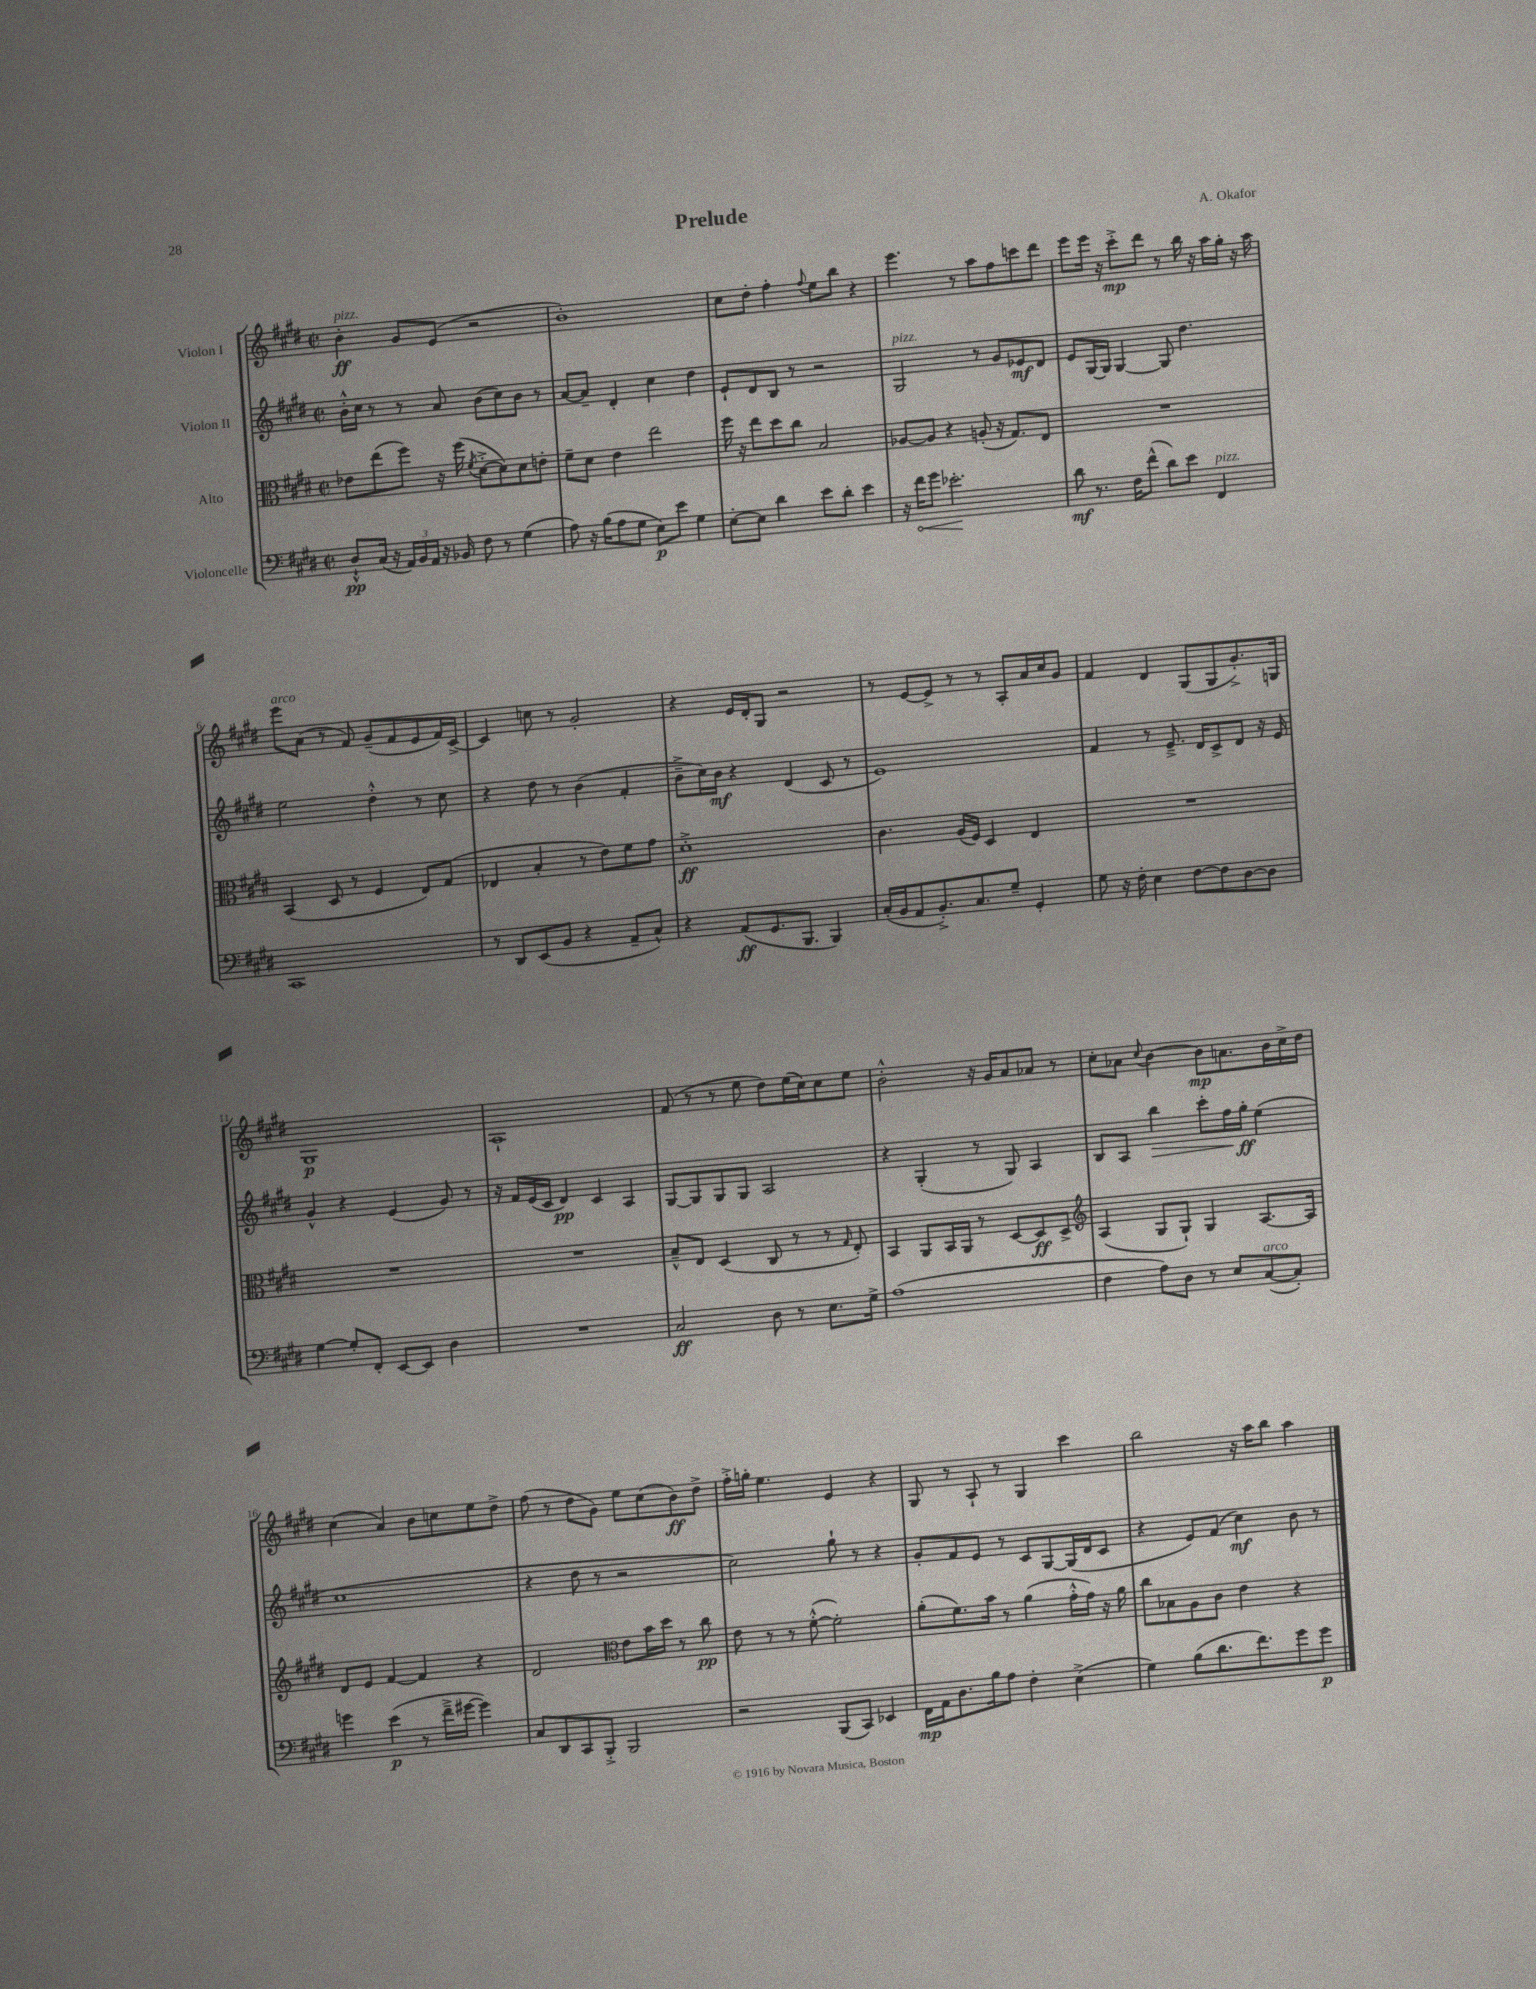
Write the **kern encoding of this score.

**kern	**dynam	**kern	**dynam	**kern	**dynam	**kern	**dynam
*part4	*part4	*part3	*part3	*part2	*part2	*part1	*part1
*staff4	*staff4	*staff3	*staff3	*staff2	*staff2	*staff1	*staff1
*I"Violoncelle	*	*I"Alto	*	*I"Violon II	*	*I"Violon I	*
*clefF4	*	*clefC3	*	*clefG2	*	*clefG2	*
*k[f#c#g#d#]	*	*k[f#c#g#d#]	*	*k[f#c#g#d#]	*	*k[f#c#g#d#]	*
*M2/2	*	*M2/2	*	*M2/2	*	*M2/2	*
*met(c|)	*	*met(c|)	*	*met(c|)	*	*met(c|)	*
=1	=1	=1	=1	=1	=1	=1	=1
!	!	!	!	!	!	!LO:TX:a:i:t=pizz.	!
8D#`^^/L	pp	8e-X\L	.	16b'^^\LL	.	4b'\	ff
.	.	.	.	16cc#\JJ	.	.	.
(16C#/Jk	.	(8ee\	.	8r	.	.	.
16r	.	.	.	.	.	.	.
24AA/LL)	.	8ff#\J)	.	8r	.	8g#/L	.
24BB/	.	.	.	.	.	.	.
24AA/JJ	.	.	.	.	.	.	.
16r	.	16r	.	8a/	.	(8e/J	.
16BB-X/	.	(16ff#\	.	.	.	.	.
.	.	8qf#/	.	.	.	.	.
8F#\	.	[8d#'^\L	.	(8b\L	.	2r	.
8r	.	8d#\])	.	8cc#\)	.	.	.
(4G#\	.	8d#\	.	8b\J	.	.	.
.	.	8en'\J	.	8r	.	.	.
=2	=2	=2	=2	=2	=2	=2	=2
8A\)	.	8f#~\L	.	[8a/L	.	1b')	.
16r	.	8d#\J	.	8a~/J]	.	.	.
(16B\KL	.	.	.	.	.	.	.
8A\	.	4e\	.	4d#'/	.	.	.
8G#\J	.	.	.	.	.	.	.
8E\L)	p	2ee\	.	4cc#\	.	.	.
8e\J	.	.	.	.	.	.	.
4G#\	.	.	.	4dd#\	.	.	.
=3	=3	=3	=3	=3	=3	=3	=3
[8E'\L	.	16ff#\	.	8e`/L	.	8cc#\L	.
.	.	16r	.	.	.	.	.
8E\J]	.	8ee\L	.	8d#/	.	8dd#'\J	.
4d#\	.	8dd#\	.	8B/J	.	4ff#'\	.
.	.	8cc#\J	.	8r	.	.	.
.	.	.	.	.	.	8qqff#/	.
8e\L	.	2B/	.	2r	.	8ee\L	.
8d#'\J	.	.	.	.	.	8bb\J	.
4e\	.	.	.	.	.	4r	.
=4	=4	=4	=4	=4	=4	=4	=4
!	!	!	!	!LO:TX:a:i:t=pizz.	!	!	!
16r	.	[8A-X/L	.	2G#/	.	4.eee\	.
!	!LO:HP:b	!	!	!	!	!	!
16f#\KL	<	.	.	.	.	.	.
8g#\J	.	8A-/J]	.	.	.	.	.
2.e-X'\	.	4r	.	.	.	.	.
.	.	.	.	.	.	8r	.
.	.	(8An'/	.	8r	.	8aa\L	.
.	.	16r	.	8g#/L	.	8ff#\	.
.	.	8.G#/L)	.	.	.	.	.
.	.	.	.	8e-X/	mf	8cccn\	.
.	.	8E/J	.	8d#/J	.	8ddd#\J	.
.	[	.	.	.	.	.	.
=5	=5	=5	=5	=5	=5	=5	=5
8d#\	mf	1r	.	8e/L	.	8eee\L	.
8.r	.	.	.	[16G#/L	.	16eee\Jk	.
.	.	.	.	16G#/JJ]	.	16r	.
.	.	.	.	[4G#/	.	8ccc#'^\L	mp
16F#\KL	.	.	.	.	.	.	.
(8f#^^\J	.	.	.	.	.	8ddd#\J	.
8d#\L)	.	.	.	8G#/]	.	8r	.
8e\J	.	.	.	4.dd#\	.	16bb\	.
.	.	.	.	.	.	16r	.
!LO:TX:a:i:t=pizz.	!	!	!	!	!	!	!
4FF#/	.	.	.	.	.	16aa\LL	.
.	.	.	.	.	.	16gg#'\JJ	.
.	.	.	.	.	.	16r	.
.	.	.	.	.	.	16aa\	.
!!LO:LB:g=z
=6	=6	=6	=6	=6	=6	=6	=6
!	!	!	!	!	!	!LO:TX:a:i:t=arco	!
1CC#	.	(4BB/	.	2ee\	.	8eee\L	.
.	.	.	.	.	.	(8a\J	.
.	.	8D#/	.	.	.	8r	.
.	.	8r	.	.	.	8f#/)	.
.	.	4F#/	.	4dd#'^^\	.	(8g#~/L	.
.	.	.	.	.	.	8f#/	.
.	.	8E/L)	.	8r	.	8e/	.
.	.	(8G#/J	.	8cc#\	.	16f#/L)	.
.	.	.	.	.	.	[16c#^/JJ	.
=7	=7	=7	=7	=7	=7	=7	=7
8r	.	4E-X/	.	4r	.	4c#/]	.
8DD#/L	.	.	.	.	.	.	.
(8EE/	.	4B'/	.	8dd#\	.	8ccn\	.
8BB/J	.	.	.	8r	.	8r	.
4r	.	8r	.	(4b\	.	2g#'/	.
.	.	8e\L)	.	.	.	.	.
8AA~/L	.	8f#\	.	4f#'/	.	.	.
8C#^^/J)	.	8g#\J	.	.	.	.	.
=8	=8	=8	=8	=8	=8	=8	=8
4r	.	1d#'^	ff	8b~^\L	.	4r	.
.	.	.	.	16cc#\L)	.	.	.
.	.	.	.	16b\JJ	mf	.	.
(8AA/L	ff	.	.	4r	.	16e/LL	.
.	.	.	.	.	.	16d#'/J	.
8.GG#/	.	.	.	.	.	8G#/J	.
.	.	.	.	(4d#/	.	2r	.
8.BBB/J	.	.	.	.	.	.	.
4BBB/)	.	.	.	8c#/	.	.	.
.	.	.	.	8r	.	.	.
=9	=9	=9	=9	=9	=9	=9	=9
(16C#'/LL	.	4.c#\	.	1e)	.	8r	.
16BB/J	.	.	.	.	.	.	.
8AA/	.	.	.	.	.	[8e/L	.
8.BB'^/)	.	.	.	.	.	8e^/J]	.
.	.	(16A/LL	.	.	.	8r	.
8.C#/	.	16F#/JJ)	.	.	.	.	.
.	.	4D#/	.	.	.	8r	.
8G#~/J	.	.	.	.	.	8A'/L	.
4GG#'/	.	4E/	.	.	.	16a/L	.
.	.	.	.	.	.	16cc#/J	.
.	.	.	.	.	.	8g#/J	.
=10	=10	=10	=10	=10	=10	=10	=10
8G#\	.	1r	.	4f#/	.	4f#/	.
16r	.	.	.	.	.	.	.
16F#'\	.	.	.	.	.	.	.
4E\	.	.	.	8r	.	4d#/	.
.	.	.	.	8.e~^/	.	.	.
[8F#\L	.	.	.	.	.	(8G#/L	.
.	.	.	.	16d#/KL	.	.	.
8F#\]	.	.	.	8c#^/	.	8G#/	.
[8D#\	.	.	.	8d#/J	.	8.g#'^/)	.
8D#\J]	.	.	.	16r	.	.	.
.	.	.	.	16e/	.	16Gn/Jk	.
!!LO:LB:g=z
=11	=11	=11	=11	=11	=11	=11	=11
[4G#\	.	1r	.	4g#^^/	.	1G#	p
8G#'/L]	.	.	.	4r	.	.	.
8FF#'/J	.	.	.	.	.	.	.
[8EE/L	.	.	.	(4e/	.	.	.
8EE/J]	.	.	.	.	.	.	.
4D#\	.	.	.	8g#/)	.	.	.
.	.	.	.	8r	.	.	.
=12	=12	=12	=12	=12	=12	=12	=12
1r	.	1r	.	16r	.	1A`	.
.	.	.	.	16f#/LL	.	.	.
.	.	.	.	(16e/	.	.	.
.	.	.	.	16c#/JJ	.	.	.
.	.	.	.	4d#/)	pp	.	.
.	.	.	.	4c#/	.	.	.
.	.	.	.	4A/	.	.	.
=13	=13	=13	=13	=13	=13	=13	=13
2C#/	ff	8B~^^/L	.	[8G#/L	.	(8f#/	.
.	.	8E/J	.	8G#/]	.	8r	.
.	.	(4D#/	.	8G#/	.	8r	.
.	.	.	.	8G#/J	.	8ee\	.
8D#\	.	8C#/	.	2A/	.	8dd#\L)	.
8r	.	8r	.	.	.	(16ee\L	.
.	.	.	.	.	.	16cc#\J)	.
8.E\L	.	8r	.	.	.	8cc#\	.
.	.	16qqG#/	.	.	.	.	.
.	.	8E'/)	.	.	.	8ee\J	.
16G#^\Jk	.	.	.	.	.	.	.
=14	=14	=14	=14	=14	=14	=14	=14
(1A	.	4BB/	.	4r	.	2b'^^\	.
.	.	8AA/L	.	(4G#'/	.	.	.
.	.	16BB/L	.	.	.	.	.
.	.	16AA/JJ	.	.	.	.	.
.	.	8r	.	8r	.	16r	.
.	.	.	.	.	.	16g#/KL	.
.	.	[8D#/L	.	8G#/)	.	8a/	.
.	.	8D#/]	ff	4A/	.	8a-X/J	.
.	.	8D#^/J	.	.	.	8r	.
=15	=15	=15	=15	=15	=15	=15	=15
*	*	*clefG2	*	*	*	*	*
4F#\	.	(4A/	.	8B/L	.	8cc#'\L	.
.	.	.	.	8A/J	.	8a-X\J	.
.	.	.	.	.	.	8qqcc#/	.
!	!	!	!	!	!LO:HP:b	!	!
8A\L)	.	8G#/L	.	4bb\	>	[4b\	.
8D#\J	.	8G#`/J)	.	.	.	.	.
8r	.	4G#/	.	8ccc#'\L	.	8b\L]	mp
8E/L	.	.	.	16ff#\L	.	8.an\	.
.	.	.	.	16gg#'\JJ	] ff	.	.
!LO:TX:a:i:t=arco	!	!	!	!	!	!	!
([8C#/	.	[8.A/L	.	(4ee\	.	.	.
.	.	.	.	.	.	16b\L	.
8C#'/J])	.	.	.	.	.	16cc#^\	.
.	.	16A/Jk]	.	.	.	16dd#\JJ	.
!!LO:LB:g=z
=16	=16	=16	=16	=16	=16	=16	=16
4gn\	.	8d#/L	.	1cc#	.	(4cc#\	.
.	.	8e/J	.	.	.	.	.
(4e\	p	[4f#/	.	.	.	4a/)	.
8r	.	4f#/]	.	.	.	8b\L	.
16f#~^\LL	.	.	.	.	.	8ccn\	.
[16g#X\JJ	.	.	.	.	.	.	.
4g#\])	.	4r	.	.	.	8ee\	.
.	.	.	.	.	.	8dd#^\J	.
=17	=17	=17	=17	=17	=17	=17	=17
8C#/L	.	2d#/	.	4r	.	(8ff#\	.
8DD#/	.	.	.	.	.	8r	.
8CC#/	.	.	.	8dd#\	.	8dd#\L	.
8BBB'^/J	.	.	.	8r	.	8g#\J)	.
*	*	*clefC3	*	*	*	*	*
2BBB/	.	8e\L	.	2r	.	8ee\L	.
.	.	16b\L	.	.	.	(8cc#\	.
.	.	16dd#\JJ	.	.	.	.	.
.	.	8r	.	.	.	8b\)	ff
.	.	8cc#\	pp	.	.	8dd#^\J	.
=18	=18	=18	=18	=18	=18	=18	=18
2r	.	8e\	.	2cc#\)	.	16ff#'^\LL	.
.	.	.	.	.	.	16ggn'\JJ	.
.	.	8r	.	.	.	4.ee\	.
.	.	8r	.	.	.	.	.
.	.	([8f#'^^\	.	.	.	.	.
(8BBB/L	.	2f#'\])	.	8gg#`\	.	4e/	.
8CC#/J)	.	.	.	8r	.	.	.
4EE-X/	.	.	.	4r	.	4r	.
=19	=19	=19	=19	=19	=19	=19	=19
16FF#\LL	mp	(8a'\L	.	8g#'/L	.	8G#/	.
16AA\J	.	.	.	.	.	.	.
8.D#\	.	8.f#\)	.	8f#/	.	8r	.
.	.	.	.	8e/J	.	8A`/	.
16B\k	.	16b\Jk	.	.	.	.	.
8A\J	.	8r	.	8r	.	8r	.
4F#'\	.	(4a\	.	8c#/L	.	4G#/	.
.	.	.	.	[8G#/	.	.	.
(4E^\	.	16g#'^^\LL	.	(16G#/L]	.	4ccc#\	.
.	.	16g#\JJ)	.	16d#/J	.	.	.
.	.	16r	.	8c#/J	.	.	.
.	.	16a\	.	.	.	.	.
=20	=20	=20	=20	=20	=20	=20	=20
4G#\)	.	8cc#\L	.	4r	.	2bb\	.
.	.	8B-X\	.	.	.	.	.
(8B\L	.	8A\	.	8e/L)	.	.	.
8.d#\	.	8c#\J	.	(8f#/J	.	.	.
.	.	4e\	.	4cc#\)	mf	16r	.
8.f#\)	.	.	.	.	.	16aa\KL	.
.	.	.	.	.	.	8bb\J	.
8g#\	.	4r	.	8b\	.	4aa\	.
8g#\J	p	.	.	8r	.	.	.
==	==	==	==	==	==	==	==
*-	*-	*-	*-	*-	*-	*-	*-
